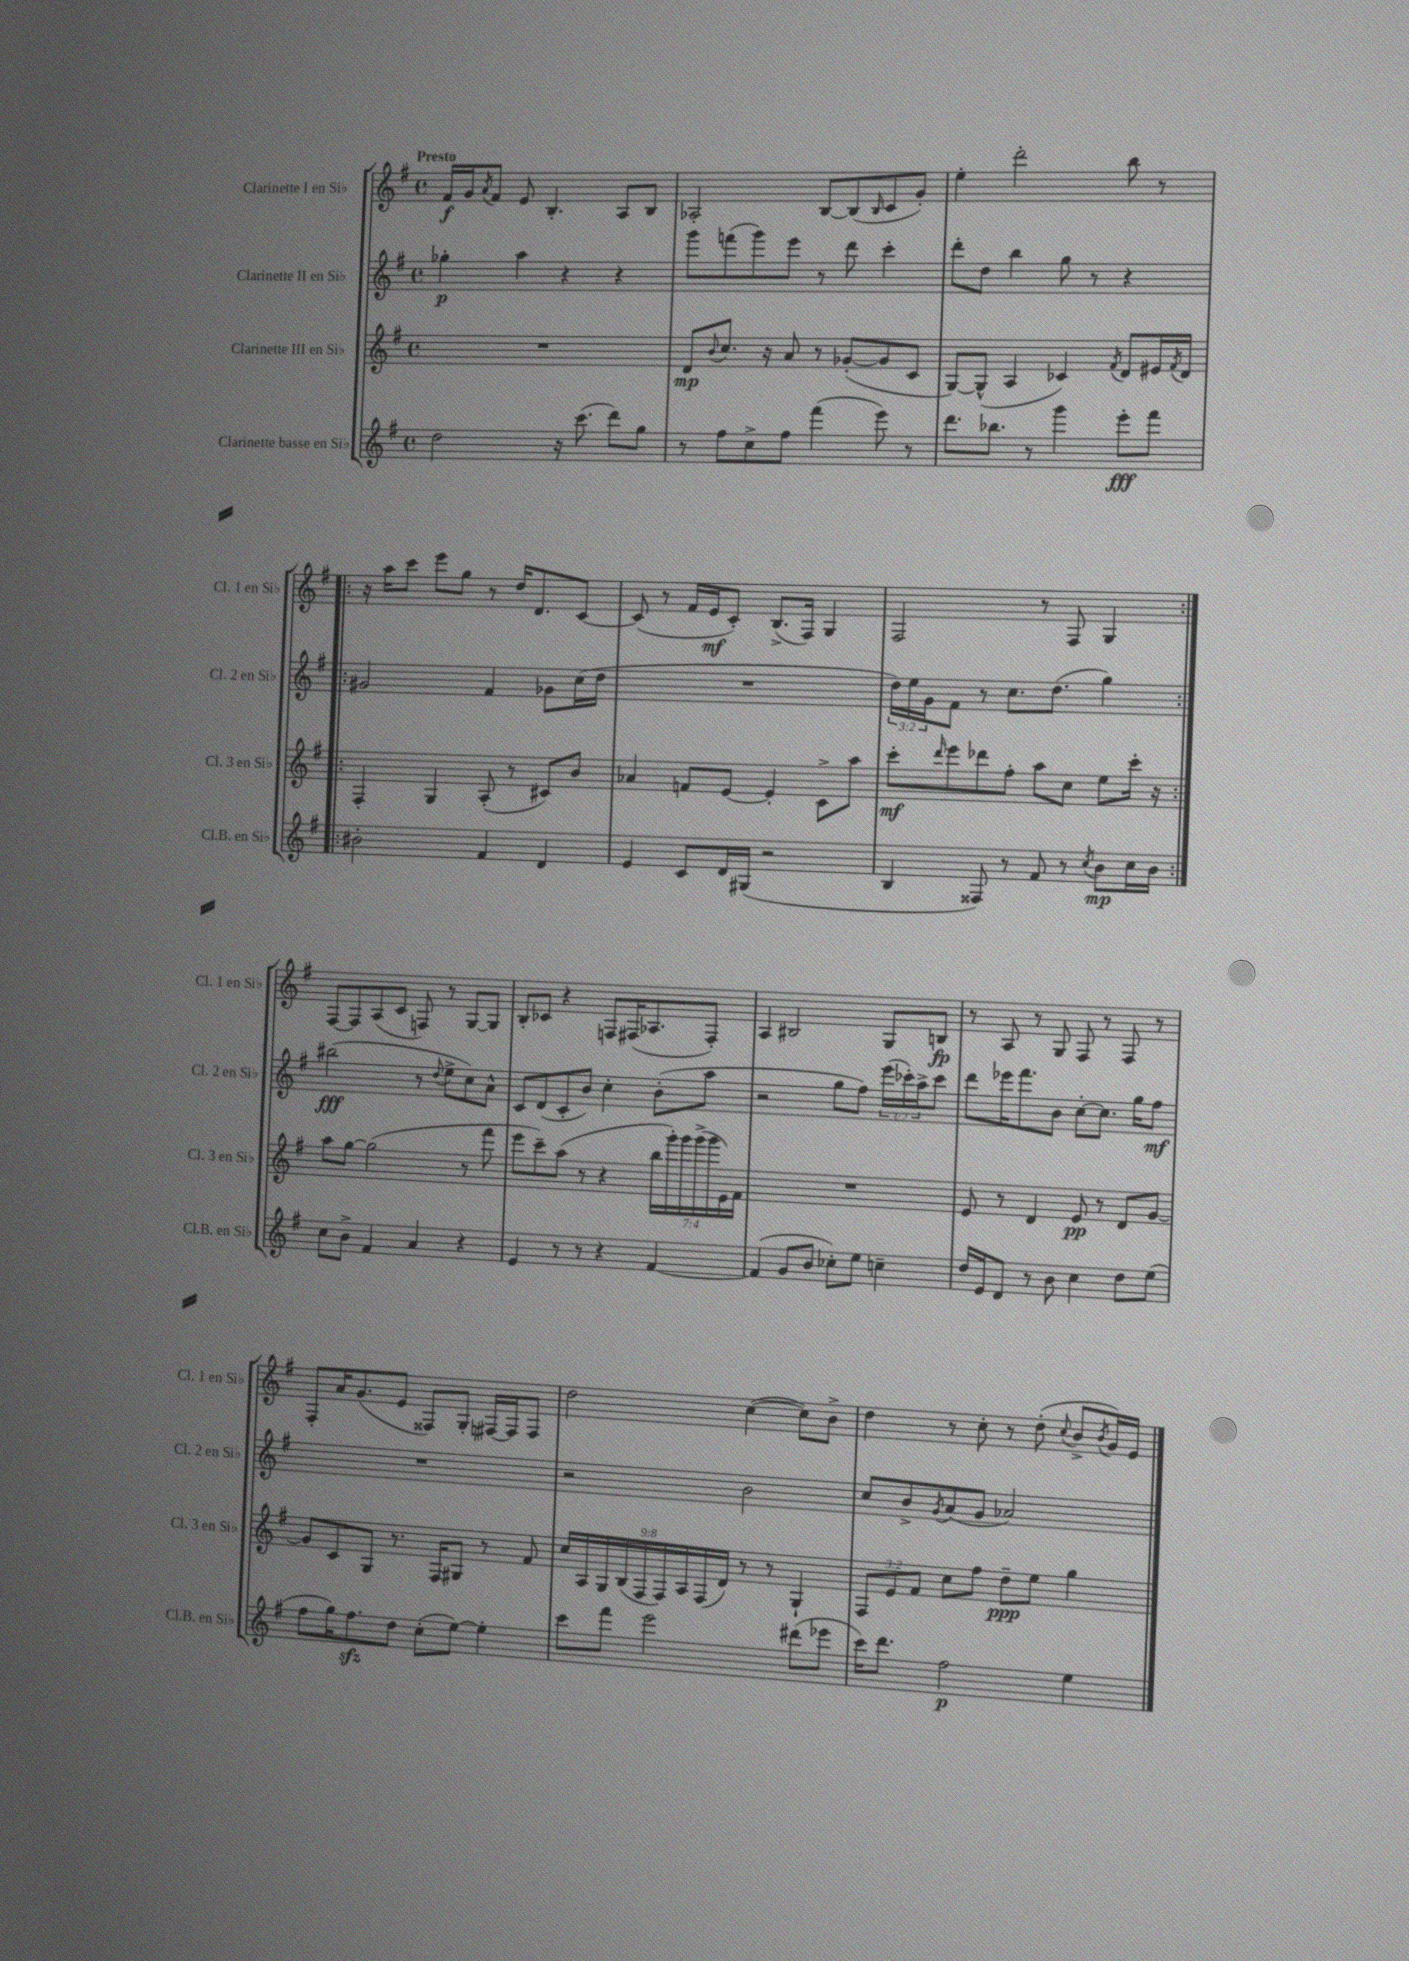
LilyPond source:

<<
\new StaffGroup <<
\new Staff = "s0" \with { instrumentName = "Clarinette I en Sib" shortInstrumentName = "Cl. 1 en Sib" } {
    \clef treble \key g \major \defaultTimeSignature \time 4/4 \tempo "Presto"
    fis'16\f g'16 \acciaccatura { a'8 } fis'8 e'8 b4.-. a8 b8 |
    aes2-. b8~ b8( \grace { b16 } c'8 g'8-.) |
    e''4-. d'''2-. b''8 r8 |
    \repeat volta 2 { r16 a''16 c'''8 e'''8 g''8 r8 d''16 d'8. c'8~ |
    c'8( r8 fis'16 e'16\mf c'8-.) b8.->( fis16) g4 |
    fis2 r8 fis8 g4 | }
    fis8~ fis8 a8( c'8 f8) r8 g8~ g8 |
    b8-. ces'8 r4 f8 fis16( aes8. fis8-.) |
    a4 bis2 g8 b8\fp |
    r8 a8 r8 g8 fis8 r8 fis8 r8 |
    fis8-. a'16 g'8.( e'8 fisis8) g8-. fis16~ fis16 fis8 |
    d''2 c''4~( c''8) b'8-> |
    d''4 r8 c''8-. r8 d''8-.( \appoggiatura { c''8 } b'8-> \acciaccatura { b'8 } g'16) e'16 \bar "|." |
}
\new Staff = "s1" \with { instrumentName = "Clarinette II en Sib" shortInstrumentName = "Cl. 2 en Sib" } {
    \clef treble \key g \major \defaultTimeSignature \time 4/4 \override Staff.TupletNumber.text = #tuplet-number::calc-fraction-text
    ges''4-.\p a''4 r4 r4 |
    g'''8 f'''8( g'''8) e'''8 r8 d'''8 c'''4-. |
    d'''8-. d''8 b''4 g''8 r8 r4 |
    \repeat volta 2 { gis'2 fis'4 ges'8 c''16( d''16 |
    R1 |
    \tuplet 3/2 { d''16) e''16 g'16 } fis'8 r8 c''8. d''8.( g''4) | }
    bis''2\fff( r8 \appoggiatura { d''8 } e''8-> c''8) a'8-^ |
    c'8 d'8( c'8-. b'8) c''4-. b'8-.( a''8 |
    r2 g''8 fis''8) \tuplet 3/2 { e'''16( ces'''16-.) a''16-> } ces'''8 |
    d'''8 ees'''16 fis'''8. b'8 c''8~-. c''8. g''16 fis''8\mf |
    R1 |
    r2 b'2 |
    c''8 b'8-> \acciaccatura { g'8 } a'8( g'8 aes'2) \bar "|." |
}
\new Staff = "s2" \with { instrumentName = "Clarinette III en Sib" shortInstrumentName = "Cl. 3 en Sib" } {
    \clef treble \key g \major \defaultTimeSignature \time 4/4 \override Staff.TupletNumber.text = #tuplet-number::calc-fraction-text
    R1 |
    d'8\mp \appoggiatura { b'8 } c''8. r16 a'8 r8 ges'8~-.( ges'8 c'8 |
    g8~) g8-^( a4 ces'4) \acciaccatura { fis'8 } d'8 eis'16 \acciaccatura { fis'8 } d'16 |
    \repeat volta 2 { fis4-. g4 a8-.( r8 cis'8) b'8 |
    aes'4 f'8 e'8~ e'4-. c'8-> a''8 |
    c'''8-.\mf \grace { d'''16 } e'''8 des'''8 fis''8-. a''8 c''8 e''8 c'''16-. r16 | }
    a''8 g''8~ g''2( r8 fis'''8 |
    e'''8 c'''8--) a''8( r8 r4 \tuplet 7/4 { b''16 g'''16-.) g'''16 g'''16->( g'''16 e'16) fis'16 } |
    R1 |
    e'8 r8 d'4 e'8\pp r8 d'8 g'8~ |
    g'8 c'8 g8 r8. fis16 gis8 r8 fis'8 |
    \tuplet 9/8 { c''16 a16 g16 b16( fis16 fis16) a16 fis16( d'16) } r8 r8 g4-! |
    \tuplet 3/2 { fis8 e'8 fis'8 } c''8 fis''8 d''8--\ppp e''8 g''4 \bar "|." |
}
\new Staff = "s3" \with { instrumentName = "Clarinette basse en Sib" shortInstrumentName = "Cl.B. en Sib" } {
    \clef treble \key g \major \defaultTimeSignature \time 4/4
    d''2 r16 c'''8.( d'''8) g''8 |
    r8 fis''8 c''8-> fis''8 fis'''4( e'''8) r8 |
    d'''8. bes''8. r8 g'''4 e'''8-.\fff fis'''8 |
    \repeat volta 2 { bis'2-. fis'4 d'4 |
    e'4 c'8 d'16 gis16( r2 |
    b4 fisis8) r8 fis'8 r8 \acciaccatura { c''8 } b'8\mp c''16 b'16 | }
    c''8 b'8-> fis'4 a'4 r4 |
    e'4 r8 r8 r4 fis'4~ |
    fis'4( g'8 b'8 ces''8-.) e''8 c''4-- |
    d''16 e'16 d'8 r8 b'8 c''4 d''8 e''8( |
    fis''8 g''16) fis''8.\sfz d''8 c''8-.( e''8~) e''4-. |
    c'''8 fis'''8 e'''2 dis'''8( ees'''8 |
    c'''16) d'''8. fis''2\p e''4 \bar "|." |
}
>>
>>
\layout { \context { \Score \remove "Bar_number_engraver" } }
